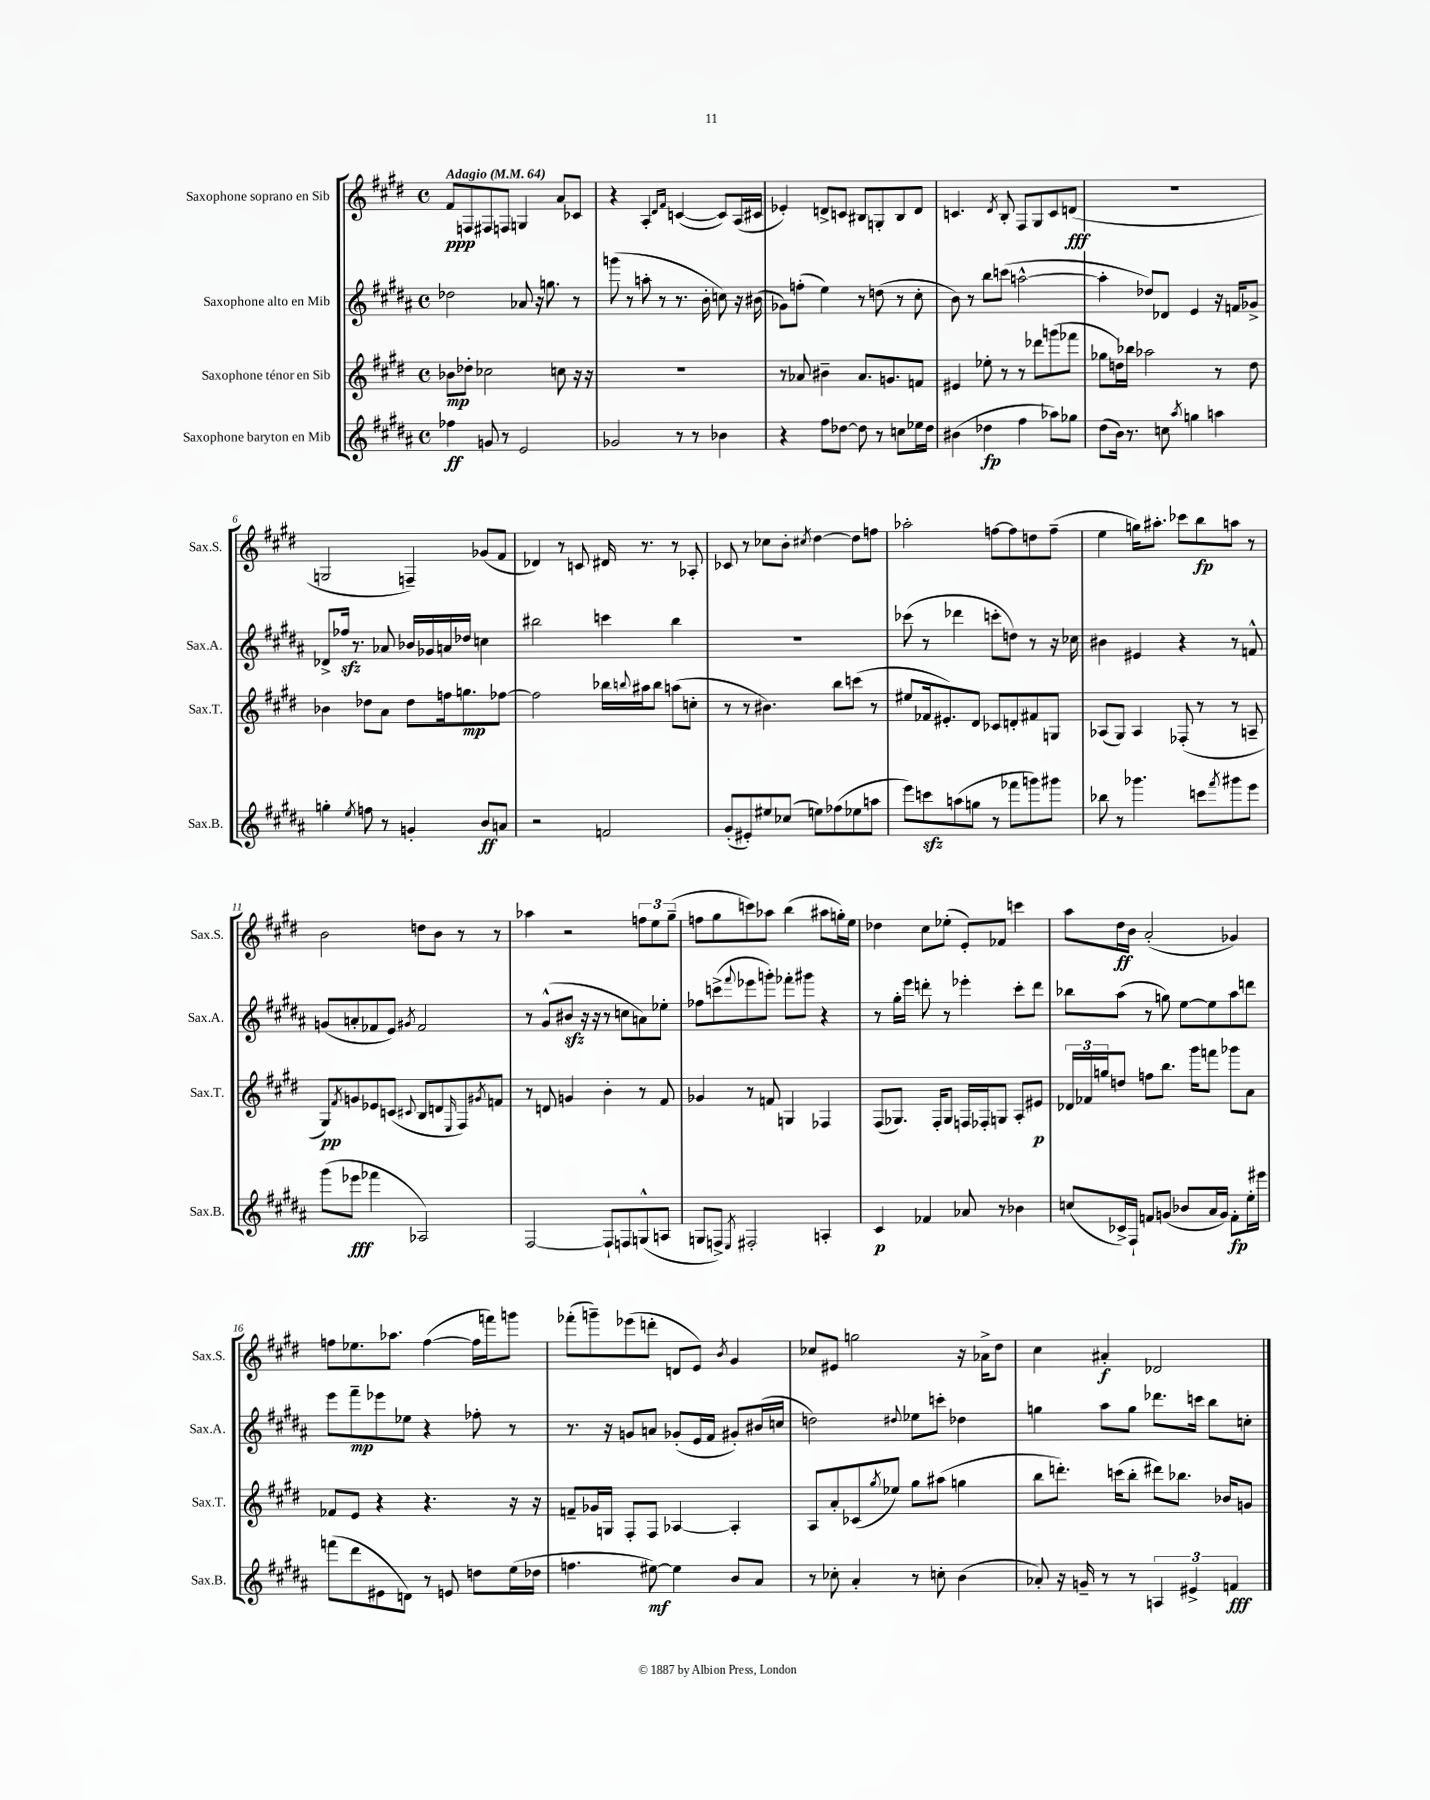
<<
\new StaffGroup <<
\new Staff = "s0" \with { instrumentName = "Saxophone soprano en Sib" shortInstrumentName = "Sax.S." } {
    \clef treble \key e \major \defaultTimeSignature \time 4/4 \tempo "Adagio" 4 = 64
    fis'8\ppp f8 fis8 f8 g4 a'8 ces'8 |
    r4 a4-. \grace { dis'16 fis'16 } c'4~( c'8) a16( cis'16 |
    ees'4-.) d'8-> c'8 bis8 g8-. bis8 d'8 |
    c'4. \acciaccatura { dis'8 } b8-. fis8 gis8 c'8 d'8\fff( |
    R1 |
    g2 f4--) ges'8( fis'8 |
    des'4) r8 c'8 dis'16 r8. r8 aes8-. |
    ces'8 r8 ces''8 b'8-. \acciaccatura { cis''8 } dis''4~ dis''8 f''8 |
    aes''2-. f''8~ f''8 d''8 f''8--( |
    e''4 g''16) ais''8.-. ces'''8 b''8\fp a''8 r8 |
    b'2 d''8 b'8 r8 r8 |
    aes''4 r2 \tuplet 3/2 { f''8 e''8 gis''8--( } |
    f''8 gis''8 c'''8) aes''8 b''4( ais''8 g''16-.) e''16 |
    des''4 cis''8 ees''8-.( e'8-.) fes'8 c'''4 |
    a''8 dis''16\ff b'16 a'2-.( ges'4) |
    f''8 ees''8. aes''8. f''4~( f''16 f'''16) g'''8 |
    fes'''8-.( g'''8--) ees'''8( d'''8-. d'8 e'8) \acciaccatura { b'8 } gis'4 |
    ces''8 eis'8 g''2 r16 aes'16-> dis''8 |
    cis''4 ais'4-.\f des'2 \bar "|." |
}
\new Staff = "s1" \with { instrumentName = "Saxophone alto en Mib" shortInstrumentName = "Sax.A." } {
    \clef treble \key b \major \defaultTimeSignature \time 4/4
    des''2 aes'8 r16 g''8. r8 |
    g'''8( r8 a''8-. r8 r8. b'16-. c''8) r16 bis'16( |
    ges'8) f''8-.( e''4) r8 d''8( r8 cis''8-. |
    b'8) r8 b''8 c'''8( a''2~-^ |
    a''4-. des''8) des'8 e'4 r16 f'16 ges'8-> |
    des'8-> fes''16\sfz r8. aes'8 bes'16 ges'16 a'16 des''16 c''4 |
    bis''2 c'''4 bis''4 |
    R1 |
    ces'''8( r8 des'''4 c'''8-. d''8) r8 r16 ces''16 |
    bis'4 eis'4 r4 r8 f'8-^ |
    g'8( a'8-. fes'8 e'8) \acciaccatura { gis'8 } fes'2 |
    r8 gis'8-^( bis'8\sfz r16 r16 r8 c''8 a'8) ees''8-. |
    fes''8 c'''8->( \appoggiatura { fis'''8 } ees'''8 g'''8-.) fes'''8-. gis'''8 r4 |
    r8 gis''16-. e'''16 d'''8-. r8 ees'''4-. cis'''8-. d'''8 |
    bes''8 ais''8( r8 g''8) e''8~ e''8 ais''8 d'''8 |
    e'''8 fis'''8--\mp ees'''8 ees''8 r4 fes''8-. r8 |
    r8. r16 g'8 a'8 ges'8-.( e'16 fis'16 gis'8-.) bis'16( c''16 |
    d''2) \appoggiatura { dis''8 } ees''8 c'''8-. des''4 |
    g''4 ais''8 g''8 des'''8. c'''16 b''8 c''8-. \bar "|." |
}
\new Staff = "s2" \with { instrumentName = "Saxophone ténor en Sib" shortInstrumentName = "Sax.T." } {
    \clef treble \key e \major \defaultTimeSignature \time 4/4
    bes'8\mp des''8-. ces''2 c''8 r16 r16 |
    R1 |
    r8 aes'8 bis'4-- aes'8. g'8. f'8 |
    eis'4 ees''8-. r8 r8 des'''8 g'''8( fes'''8 |
    ges''8 d''16) bes''16 aes''2 r8 d''8 |
    bes'4 des''8 a'8 des''8 f''16 g''8.\mp fes''8~ |
    fes''2 bes''16 \appoggiatura { b''8 } ais''16 b''8 a''8( c''8-. |
    r8 r8 bis'4.) b''8 c'''8( r8 |
    eis''8 fes'16 eis'8.-.) dis'8 ces'8 d'8-. fis'8 g8 |
    aes8( gis8) aes4 fes8-.( r8 r8 a8-- |
    gis8\pp) \acciaccatura { fis'8 } g'8 ees'8 c'8( \appoggiatura { cis'8 } b8 d'8 \grace { e16 } fis8) \acciaccatura { gis'8 } f'8 |
    r8 d'8 g'4 b'4-. r8 fis'8 |
    ges'4 r8 f'8 g4 fes4 |
    fis8( ges8.) fis16-. ges8 f16 fes16-. g8 a8-. eis'8\p |
    \tuplet 3/2 { des'16 fes'16 g''16 } d''8 f''8 b''8. gis'''16 f'''8 ges'''8 a'8 |
    fes'8 e'8 r4 r4. r16 r16 |
    f'8-- ges'16 g16 fis8-. fis8 aes4~ aes4-. |
    a8 a'8-. ces'8( \acciaccatura { gis''8 } ees''8) gis''8 ais''8( g''4 |
    b''8 d'''8.-.) c'''16( b''8-. dis'''8) bes''8. bes'16 g'8 \bar "|." |
}
\new Staff = "s3" \with { instrumentName = "Saxophone baryton en Mib" shortInstrumentName = "Sax.B." } {
    \clef treble \key b \major \defaultTimeSignature \time 4/4
    fes''4\ff g'8 r8 e'2 |
    ges'2 r8 r8 bes'4 |
    r4 fis''8 des''8~ des''8 r8 c''8 ees''16 des''16 |
    bis'4( des''4\fp fis''4 aes''8) ges''8 |
    dis''8( b'16) r8. c''8 \acciaccatura { ais''8 } g''4 a''4 |
    g''4-. \acciaccatura { e''8 } f''8 r8 g'4-. b'8\ff a'8 |
    r2 f'2 |
    gis'8-.( eis'8-.) eis''8 ces''8( e''8) fes''8( ees''8 a''8 |
    e'''8) c'''8\sfz a''8( g''8 r8 fes'''8 g'''8) gis'''8 |
    bes''8 r8 ges'''4. c'''8 \acciaccatura { fis'''8 } gis'''8 e'''8 |
    gis'''8( ees'''8\fff fes'''4 aes2) |
    fis2~ fis8-! f8 g8-^( a8 |
    g8 f8->) \acciaccatura { e8 } fis2-. a4-. |
    cis'4\p fes'4 aes'8 r8 bes'4 |
    c''8( ces'16->) fis16-! f'8 g'8( bes'8 ais'16 g'16) f'8-.\fp e''16-. eis'''16 |
    f'''8( dis'''8 eis'8 d'8) r8 e'8 d''8 e''16( des''16 |
    f''4. eis''8~\mf) eis''4 b'8 ais'8 |
    r8 ces''8-. ais'4-. r8 c''8-. b'4( |
    aes'8-.) r16 g'16-- r8 r8 \tuplet 3/2 { a4 eis'4-> f'4\fff } \bar "|." |
}
>>
>>
